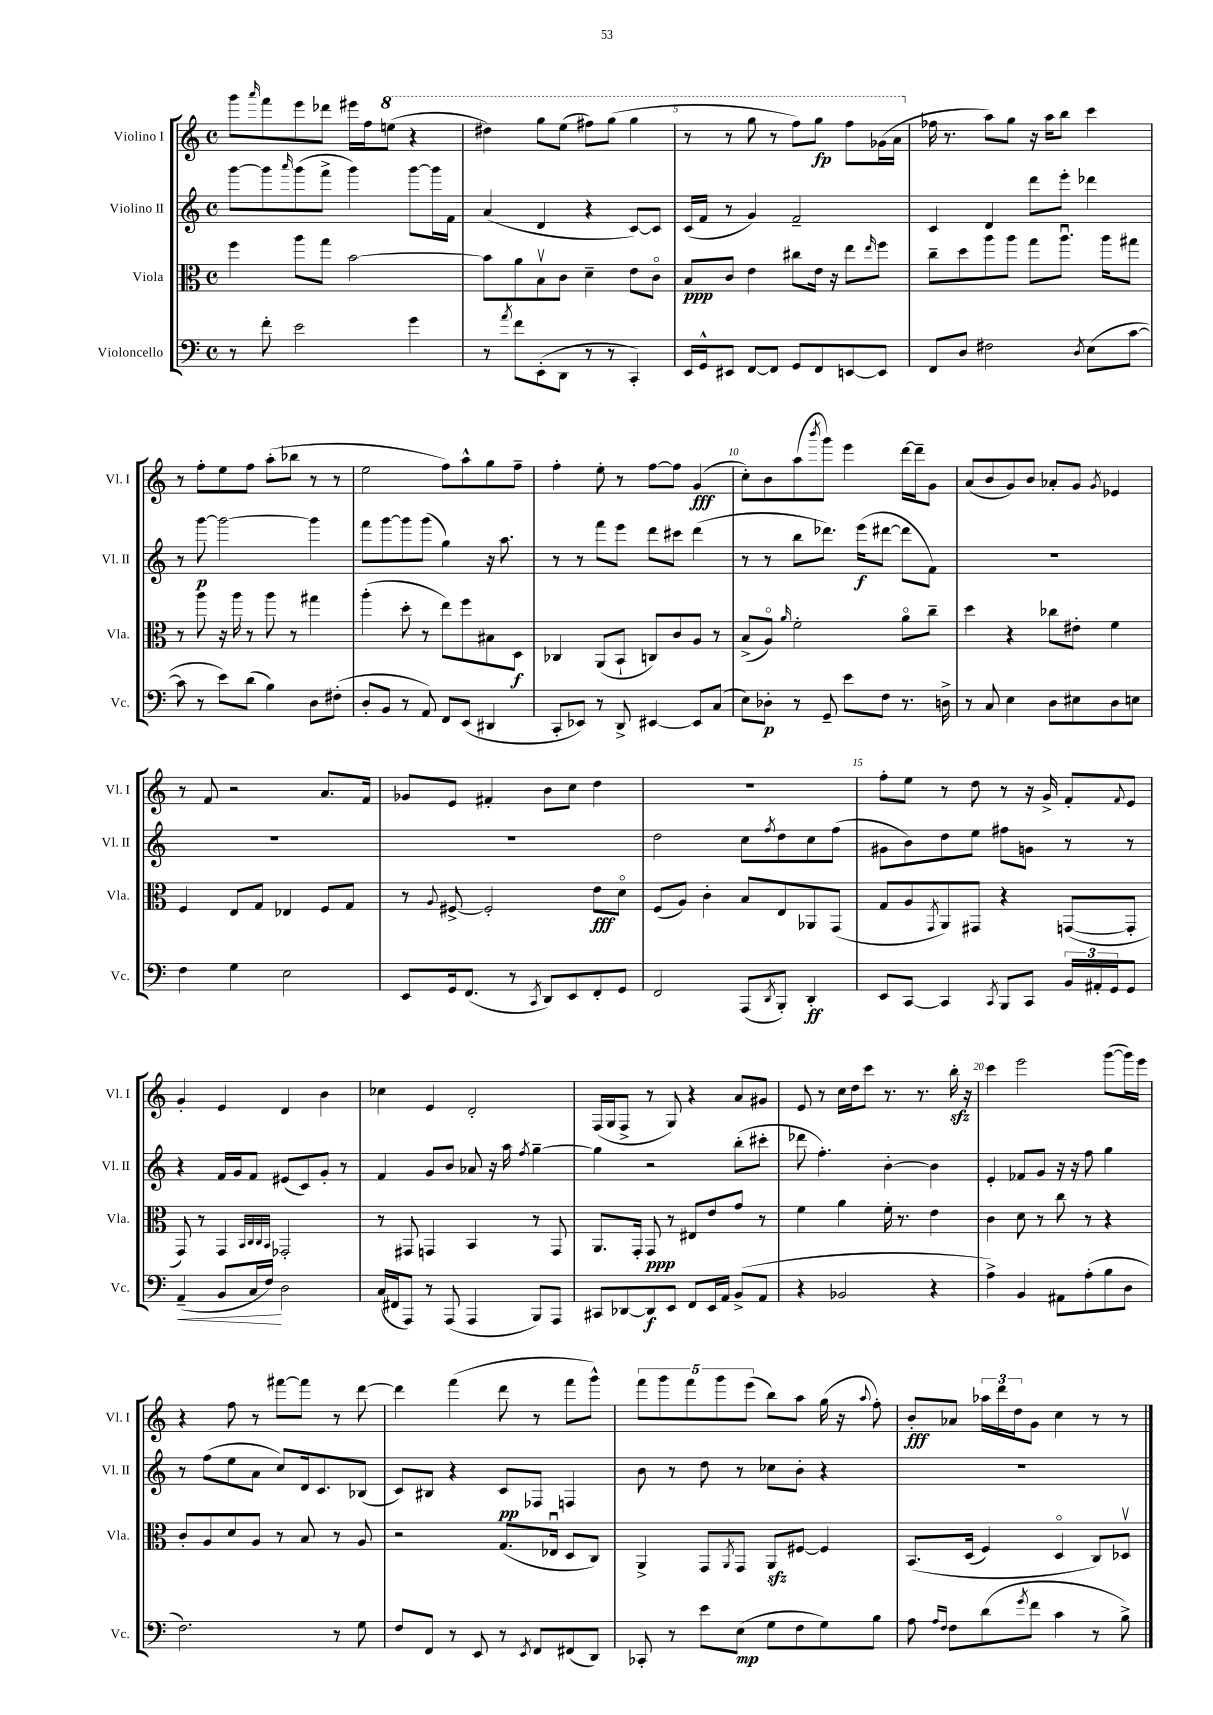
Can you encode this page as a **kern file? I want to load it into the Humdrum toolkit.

**kern	**kern	**kern	**kern
*staff4	*staff3	*staff2	*staff1
*clefF4	*clefC3	*clefG2	*clefG2
*k[]	*k[]	*k[]	*k[]
*M4/4	*M4/4	*M4/4	*M4/4
*met(c)	*met(c)	*met(c)	*met(c)
8r	4ff	[8ggg	8ggg
.	.	.	16qqaaa
8f'	.	8ggg]	8fff
.	.	16qqaaa	.
2e	8aa	(8ggg	8eee
.	8gg	8fff^	8ddd-
.	[2b	4ggg)	16eee#
.	.	.	16ff
.	.	.	(8eee
4g	.	[8ggg	4r
.	.	16ggg]	.
.	.	16f	.
=	=	=	=
8r	8b]	(4a	4ddd#)
8qa	.	.	.
8f	8a	.	.
(8EE'	8Bv	4d	8ggg
8DD	8c	.	(8eee
8r	4d~	4r	8fff#)
8r	.	.	(8ggg
4CC')	8e	[8c)	4ggg
.	8co	8c]	.
=	=	=	=
16EE	8B	(16c	8r
16GG^^	.	16f	.
8EE#	8c	8r	8r
[8FF	4e	4g)	8ggg
8FF]	.	.	8r
8GG	8cc#	2f~	8fff)
8FF	16e	.	8ggg
.	16r	.	.
[8EE	8ee	.	8fff
.	16qqee	.	.
8EE]	8ff	.	(16gg-
.	.	.	16aa
=	=	=	=
8FF	8cc~	4c	16ff-
.	.	.	8.r
8D	8dd	.	.
2F#	8aa	4d	8aa)
.	8aa	.	8gg
.	8gg	8ddd	16r
.	.	.	16aa
.	8.aau	8eee'	8bb
8qD	.	.	.
(8E	.	4ddd-	4ccc
.	16aa	.	.
[8c	8gg#	.	.
=	=	=	=
8c]	8r	8r	8r
8r	8aa	[8ggg	8ff'
8e)	16r	2ggg_	8ee
.	16aa	.	.
(8d	8r	.	8ff
4B)	8aa	.	(8aa'
.	8r	.	8bb-
8D	4gg#	4ggg]	8r
(8F#'	.	.	8r
=	=	=	=
8D'	(4aa'	8fff	2ee
8BB	.	[8ggg	.
8r	8dd'	8ggg]	.
8AA)	8r	(8ggg	.
8FF	8ee)	4gg)	8ff)
(8EE	8ff	.	8aa^^
4DD#	8B#	16r	8gg
.	.	8.aa	.
.	8D	.	8ff~
=	=	=	=
8CC'	4C-	8r	4ff'
8EE-)	.	8r	.
8r	(8AA	8fff	8ee'
8DD^	8BB`	8eee	8r
[4EE#	8C)	8ddd	[8ff
.	8c	8ccc#	8ff]
8EE#]	8A	(4ddd	(4g
(8C	8r	.	.
=	=	=	=
8E)	(8B^	8r	8cc')
8D-'	8Ao)	8r	8b
.	16qqa	.	.
8r	2f'	8bb	(8aa
.	.	.	8qbbb
8GG~	.	8.ddd-)	8ggg)
8e	.	.	4eee
.	.	(16eee	.
8F	.	[8ddd#	.
8.r	8ao	8ddd#]	[16ddd
.	.	.	16ddd~]
.	8cc~	8f)	8g
16D^	.	.	.
=	=	=	=
8r	4dd	1r	(8a
8C	.	.	8b
4E	4r	.	8g)
.	.	.	8b
8D	8cc-	.	8a-'
8E#	8e#'	.	8g
.	.	.	8qg
8D	4f	.	4e-
8E	.	.	.
=	=	=	=
4F	4F	1r	8r
.	.	.	8f
4G	8E	.	2r
.	8G	.	.
2E	4E-	.	.
.	8F	.	8.a
.	8G	.	.
.	.	.	16f
=	=	=	=
8EE	8r	1r	8g-
.	8qqA	.	.
16GG	[8F#^	.	8e
(8.FF	.	.	.
.	2F#']	.	4f#'
8r	.	.	.
8qCC	.	.	.
8DD)	.	.	8b
8EE	.	.	8cc
8FF'	8e	.	4dd
8GG	8do	.	.
=	=	=	=
2FF	(8F	2dd	1r
.	8A)	.	.
.	4c'	.	.
(8AAA	8B	8cc	.
8qDD	.	8qff	.
8BBB')	8E	8dd	.
4DD'	8AA-	8cc	.
.	(8GG	(8ff	.
=	=	=	=
8EE	8G	8g#	8ff'
[8CC	8A	8b)	8ee
.	8qGG	.	.
4CC]	8AA)	8dd	8r
.	8GG#	8ee	8dd
8qCC	.	.	.
8BBB	4r	8ff#	8r
8CC	.	8g	16r
.	.	.	16g^
24BB	([8GG	8r	8f'
24AA#'	.	.	.
24GG	.	.	.
.	.	.	8qqf
8GG	8GG']	8r	8e
=	=	=	=
(4AA~	8GG)	4r	4g'
.	8r	.	.
8BB	4GG	16f	4e
.	.	16g	.
16C	.	8f	.
16F)	.	.	.
.	32qqBB	.	.
.	32qqC	.	.
.	32qqC	.	.
.	32qqBB	.	.
2D	2GG-'	(8e#	4d
.	.	8c)	.
.	.	8g'	4b
.	.	8r	.
=	=	=	=
(16C	8r	4f	4cc-
16FF#	.	.	.
8AAA)	8GG#	.	.
8r	4GG	8g	4e
(8AAA	.	8b	.
4AAA	4BB	8a-	2d'
.	.	16r	.
.	.	16aa	.
.	.	8qff	.
8BBB)	8r	[4gg~	.
8AAA	8GG	.	.
=	=	=	=
8CC#	8.AA	4gg]	(16F
.	.	.	16G
[8DD-	.	.	8F^
.	16GG'	.	.
8DD-]	8GG	2r	8r
8EE	8r	.	8G)
8FF	8E#	.	4r
16EE	8e	.	.
16AA	.	.	.
(8BB^	8g	(8bb'	8a
8AA	8r	8ccc#'	8g#
=	=	=	=
4r	4f	8ddd-	8e
.	.	4.ff')	8r
2BB-	4a	.	16cc
.	.	.	16dd
.	.	.	8ccc
.	16f'	[4b'	8.r
.	8.r	.	.
.	.	.	8.r
4r	4e	4b]	.
.	.	.	16bb'
.	.	.	16r
=	=	=	=
4A^)	4c	4e'	4ccc
4BB	8d	8f-	2eee
.	8r	8g	.
8AA#	8cc	16r	.
.	.	16r	.
(8A'	8r	8ff	.
8B	4r	4gg	([8ggg
8D	.	.	16ggg])
.	.	.	16eee
=	=	=	=
2.F)	8c'	8r	4r
.	8A	(8ff	.
.	8d	8ee	8ff
.	8A	8a	8r
.	8r	8cc)	[8fff#
.	8B	16d	8fff#]
.	.	8.c	.
8r	8r	.	8r
8G	8A	(8B-	[8ddd
=	=	=	=
8F	2r	8c)	4ddd]
8FF	.	8B#	.
8r	.	4r	(4fff
8EE	.	.	.
8r	(8.G	8c	8ddd
8qEE	.	.	.
8FF	.	8F-	8r
.	16E-u	.	.
(8FF#	8D	4F	8fff
8DD)	8C)	.	8ggg^^)
=	=	=	=
8CC-'	4AA^	8b	10fff
.	.	.	10ggg
8r	.	8r	.
.	.	.	10fff
8e	8GG	8dd	.
.	.	.	10ggg
.	8qAA	.	.
(8E	8GG	8r	.
.	.	.	(10eee
8G	8AA	8cc-	8bb)
8F	[8F#	8b'	8aa
8G)	4F#]	4r	(16gg
.	.	.	16r
.	.	.	8qqaa
8B	.	.	8ff')
=	=	=	=
8A	&(8.BB	1r	8b'
16qqA	.	.	.
16qqF	.	.	.
8F	.	.	8a-
.	(16D	.	.
(8d	4F)	.	24aa-
.	.	.	24ddd
.	.	.	24dd
8qg	.	.	.
8f	.	.	8g
4c	4Do	.	4cc
8r	8C&)	.	8r
8B^)	8D-v	.	8r
==	==	==	==
*-	*-	*-	*-
